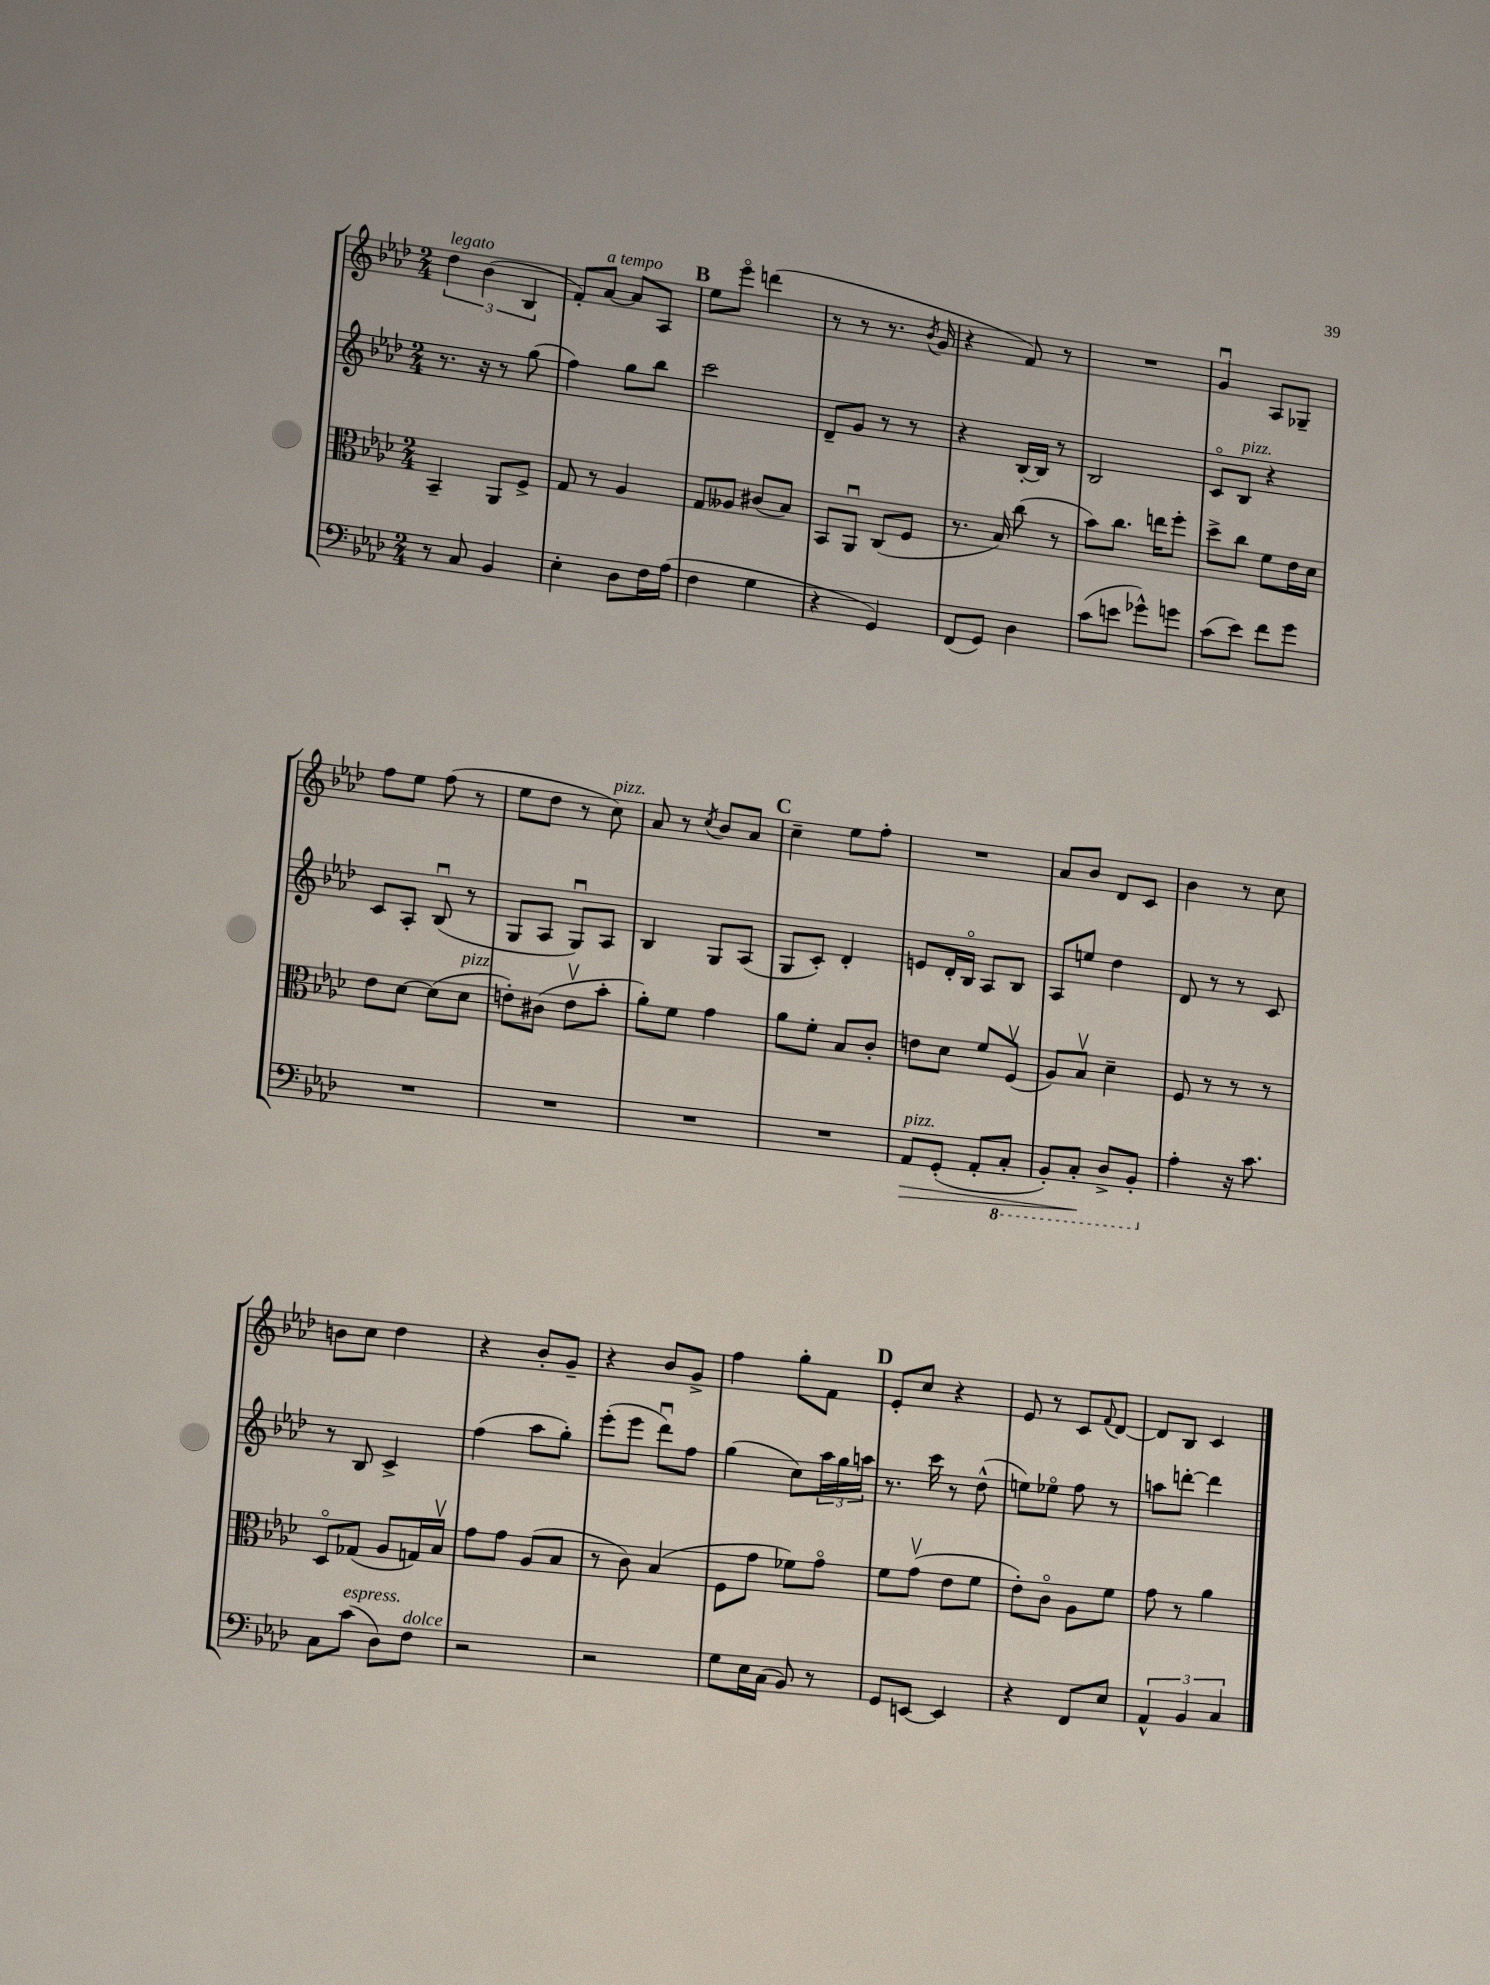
<<
\new StaffGroup <<
\new Staff = "s0" {
    \clef treble \key aes \major \numericTimeSignature \time 2/4
    \tuplet 3/2 { des''4^\markup { \italic "legato" } bes'4( bes4 } |
    f'8-.) aes'8~^\markup { \italic "a tempo" } aes'8 aes8 |
    \mark \markup { \bold "B" } ees''8 ees'''8\flageolet d'''4( |
    r8 r8 r8. \acciaccatura { bes'8 } g'16 |
    r4 f'8) r8 |
    R2 |
    g'4\downbow aes8 ges8-- |
    f''8 ees''8 f''8( r8 |
    ees''8 des''8 r8 c''8^\markup { \italic "pizz." }) |
    aes'8 r8 \acciaccatura { c''8 } bes'8 aes'8 |
    \mark \markup { \bold "C" } c''4-- ees''8 f''8-. |
    R2 |
    aes'8 bes'8 des'8 c'8 |
    bes'4 r8 c''8 |
    b'8 c''8 des''4 |
    r4 bes'8-. g'8-- |
    r4 bes'8 g'8-> |
    f''4 g''8-. f'8 |
    \mark \markup { \bold "D" } ees'8-. c''8 r4 |
    ees'8 r8 c'8 \appoggiatura { f'8 } des'8~ |
    des'8 bes8 c'4 \bar "|." |
}
\new Staff = "s1" {
    \clef treble \key aes \major \numericTimeSignature \time 2/4
    r8. r16 r8 g''8( |
    f''4) g''8 bes''8 |
    \mark \markup { \bold "B" } c'''2 |
    des'8-- g'8 r8 r8 |
    r4 bes16~-. bes16 r8 |
    bes2 |
    c'8\flageolet bes8^\markup { \italic "pizz." } r4 |
    c'8 aes8-. bes8\downbow( r8 |
    g8 aes8 g8\downbow) aes8 |
    bes4 g8 aes8( |
    \mark \markup { \bold "C" } g8 c'8-.) des'4-. |
    e'8 des'16-. bes16\flageolet aes8 bes8 |
    aes8 e''8 des''4 |
    des'8 r8 r8 c'8 |
    r8 bes8 c'4-> |
    f''4( aes''8 g''8-.) |
    ees'''8-.( ees'''8 des'''8\downbow) f''8 |
    g''4( c''8) \tuplet 3/2 { aes''16 g''16 a''16 } |
    \mark \markup { \bold "D" } r8. c'''16 r8 des''8-^( |
    e''8) ees''8\flageolet f''8 r8 |
    a''8 d'''8~-. d'''4 \bar "|." |
}
\new Staff = "s2" {
    \clef alto \key aes \major \numericTimeSignature \time 2/4
    bes,4-- aes,8 f8-> |
    g8 r8 aes4 |
    \mark \markup { \bold "B" } g8 aeses8 cis'8( bes8) |
    bes,8 aes,8\downbow c8( f8 |
    r8. bes16) c''8( r8 |
    bes'8) c''8. e''16 f''8-. |
    des''8-> c''8 f'8 ees'16 des'16 |
    ees'8 des'8~ des'8( des'8^\markup { \italic "pizz." } |
    e'8-.) cis'8( e'8\upbow bes'8-. |
    aes'8-.) f'8 g'4 |
    \mark \markup { \bold "C" } aes'8 f'8-. bes8 c'8-. |
    e'8 des'8 f'8 f8\upbow( |
    aes8) bes8\upbow des'4-- |
    f8 r8 r8 r8 |
    des8\flageolet ges8( aes8 g16) bes16\upbow |
    g'8 g'8 aes8( bes8 |
    r8 c'8) bes4( |
    f8 g'8 fes'8) g'8\flageolet |
    \mark \markup { \bold "D" } f'8 g'8\upbow( ees'8 f'8 |
    ees'8-.) c'8\flageolet aes8 f'8 |
    g'8 r8 aes'4 \bar "|." |
}
\new Staff = "s3" {
    \clef bass \key aes \major \numericTimeSignature \time 2/4
    r8 c8 bes,4 |
    ees4-. des8 f16 aes16( |
    \mark \markup { \bold "B" } f4 g4 |
    r4 g,4) |
    f,8( g,8) des4 |
    c'8( e'8 ges'8-^) g'8 |
    c'8( ees'8) f'8 g'8 |
    R2 |
    R2 |
    R2 |
    \mark \markup { \bold "C" } R2 |
    aes,8\>^\markup { \italic "pizz." } g,8-.( aes,8-. \ottava #-1 c,8-. |
    bes,,8-.) c,8-.\! des,8-> bes,,8-. \ottava #0 |
    aes4-. r16 c'8. |
    c8 c'8^\markup { \italic "espress." }( des8) f8^\markup { \italic "dolce" } |
    r2 |
    r2 |
    g8 ees16 c16( bes,8) r8 |
    \mark \markup { \bold "D" } g,8 e,8~ e,4 |
    r4 f,8 ees8 |
    \tuplet 3/2 { aes,4-^ bes,4 c4 } \bar "|." |
}
>>
>>
\layout { \context { \Score \remove "Bar_number_engraver" } }
